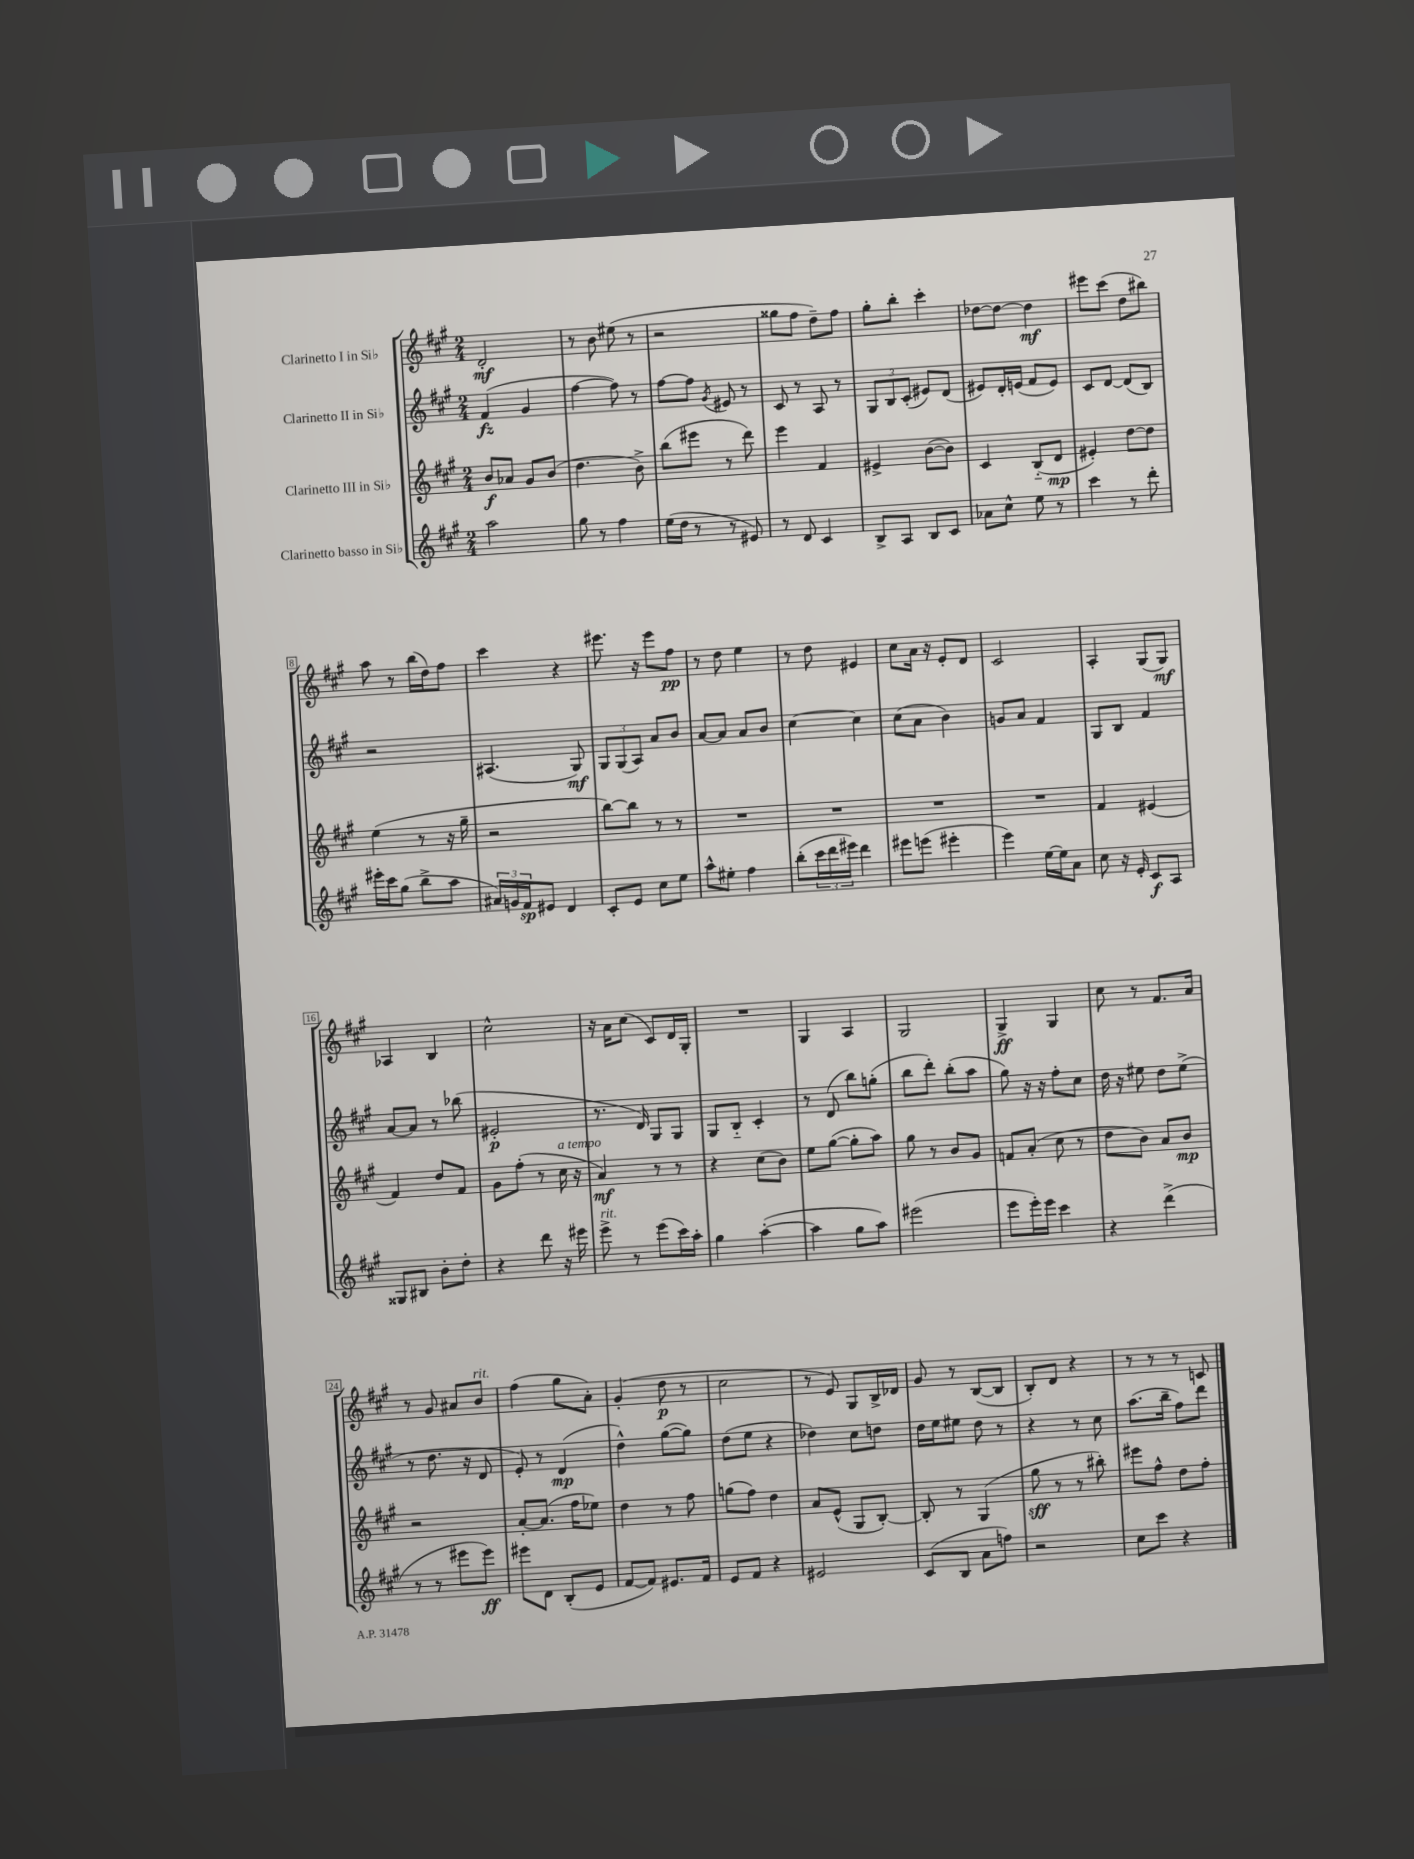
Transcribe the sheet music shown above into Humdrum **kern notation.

**kern	**dynam	**kern	**dynam	**kern	**dynam	**kern	**dynam
*part4	*part4	*part3	*part3	*part2	*part2	*part1	*part1
*staff4	*staff4	*staff3	*staff3	*staff2	*staff2	*staff1	*staff1
*I"Clarinetto basso in Si♭	*	*I"Clarinetto III in Si♭	*	*I"Clarinetto II in Si♭	*	*I"Clarinetto I in Si♭	*
*clefG2	*	*clefG2	*	*clefG2	*	*clefG2	*
*k[f#c#g#]	*	*k[f#c#g#]	*	*k[f#c#g#]	*	*k[f#c#g#]	*
*M2/4	*	*M2/4	*	*M2/4	*	*M2/4	*
=1	=1	=1	=1	=1	=1	=1	=1
2aa\	.	8b/L	f	(4f#/	fz	2d'/	mf
.	.	8a-X/J	.	.	.	.	.
.	.	8g#/L	.	4g#/	.	.	.
.	.	(8b/J	.	.	.	.	.
=2	=2	=2	=2	=2	=2	=2	=2
8gg#\	.	4.dd\	.	[4ff#\	.	8r	.
8r	.	.	.	.	.	8b\	.
4ff#\	.	.	.	8ff#\])	.	(8ee#X\	.
.	.	8b^\)	.	8r	.	8r	.
=3	=3	=3	=3	=3	=3	=3	=3
(16ee\LL	.	(8bb\L	.	[8ff#\L	.	2r	.
16dd\JJ	.	.	.	.	.	.	.
8r	.	8eee#X\J	.	8ff#\J]	.	.	.
.	.	.	.	8qg#/	.	.	.
8r	.	8r	.	8e#X/	.	.	.
8e#X/)	.	8ddd\)	.	8r	.	.	.
=4	=4	=4	=4	=4	=4	=4	=4
8r	.	4eee\	.	8c#/	.	8gg##X\L	.
8d/	.	.	.	8r	.	8ff#\J	.
4c#/	.	4f#/	.	8A/	.	8dd~\L)	.
.	.	.	.	8r	.	8ff#\J	.
=5	=5	=5	=5	=5	=5	=5	=5
8B^/L	.	4e#X^/	.	12G#/L	.	8gg#'\L	.
.	.	.	.	12B/	.	.	.
8A/J	.	.	.	.	.	8bb'\J	.
.	.	.	.	(12c#'/J	.	.	.
8B/L	.	([8b\L	.	8e#X/L)	.	4ccc#'\	.
8c#/J	.	8b\J])	.	(8d/J	.	.	.
=6	=6	=6	=6	=6	=6	=6	=6
8a-X\L	.	4c#/	.	8e#X/L)	.	[8dd-X\L	.
8cc#^^\J	.	.	.	16d'/L	.	8dd-\J_	.
.	.	.	.	(16en/JJ	.	.	.
8ee\	.	(8B/L	.	8f#/L	.	4dd-\]	mf
8r	.	8d/J	mp	8e/J)	.	.	.
=7	=7	=7	=7	=7	=7	=7	=7
4ccc#\	.	4e#X'/)	.	8c#/L	.	8eee#X\L	.
.	.	.	.	[8d/J	.	(8ccc#\J	.
8r	.	[8dd\L	.	(8d/L]	.	8dd\L	.
8ddd'\	.	8dd\J]	.	8B/J)	.	8bb#X\J)	.
!!LO:LB:g=z
=8	=8	=8	=8	=8	=8	=8	=8
16eee#X'\LL	.	(4ee\	.	2r	.	8aa\	.
16ccc#\J	.	.	.	.	.	.	.
(8gg#\J	.	.	.	.	.	8r	.
8bb^\L	.	8r	.	.	.	(16bb\LL	.
.	.	.	.	.	.	16dd\J)	.
8aa\J	.	16r	.	.	.	8ff#\J	.
.	.	16gg#~\	.	.	.	.	.
=9	=9	=9	=9	=9	=9	=9	=9
24a#X/LL)	.	2r	.	(4.A#X/	.	4ccc#\	.
24gn/	.	.	.	.	.	.	.
24f#/J	sp	.	.	.	.	.	.
8e#X/J	.	.	.	.	.	.	.
4d/	.	.	.	.	.	4r	.
.	.	.	.	8G#/)	mf	.	.
=10	=10	=10	=10	=10	=10	=10	=10
8c#'/L	.	[8bb\L)	.	12G#/L	.	8.eee#X\	.
.	.	.	.	(12G#/	.	.	.
8e/J	.	8bb\J]	.	.	.	.	.
.	.	.	.	12A/J)	.	.	.
.	.	.	.	.	.	16r	.
8cc#\L	.	8r	.	8a/L	.	8eee#\L	.
8ee\J	.	8r	.	8b/J	.	8ff#\J	pp
=11	=11	=11	=11	=11	=11	=11	=11
8aa^^\L	.	2r	.	[8a/L	.	8r	.
8ee#X'\J	.	.	.	8a/J]	.	8dd\	.
4ff#\	.	.	.	8a/L	.	4ee\	.
.	.	.	.	8b/J	.	.	.
=12	=12	=12	=12	=12	=12	=12	=12
(8bb'\L	.	2r	.	[4cc#\	.	8r	.
24ccc#\L	.	.	.	.	.	8dd\	.
24ddd\	.	.	.	.	.	.	.
24eee#X\JJ)	.	.	.	.	.	.	.
4ddd\	.	.	.	4cc#\]	.	4e#X/	.
=13	=13	=13	=13	=13	=13	=13	=13
8eee#X\L	.	2r	.	(8cc#\L	.	8cc#\L	.
(8eeen\J	.	.	.	8a\J	.	16a\Jk	.
.	.	.	.	.	.	16r	.
4eee#X'\	.	.	.	4b\)	.	8e'/L	.
.	.	.	.	.	.	8d/J	.
=14	=14	=14	=14	=14	=14	=14	=14
4eee\)	.	2r	.	8gn/L	.	2c#/	.
.	.	.	.	8a/J	.	.	.
[16ee\LL	.	.	.	4f#/	.	.	.
16ee\J]	.	.	.	.	.	.	.
8a\J	.	.	.	.	.	.	.
=15	=15	=15	=15	=15	=15	=15	=15
8cc#\	.	4f#/	.	8G#/L	.	4A'/	.
16r	.	.	.	8B/J	.	.	.
16e'/	.	.	.	.	.	.	.
8c#/L	f	(4e#X/	.	4f#/	.	(8G#/L	.
8A/J	.	.	.	.	.	8G#/J)	mf
!!LO:LB:g=z
=16	=16	=16	=16	=16	=16	=16	=16
8G##X/L	.	4f#/)	.	[8a/L	.	4A-X/	.
8B#X/J	.	.	.	8a/J]	.	.	.
8b'\L	.	8dd/L	.	8r	.	4B/	.
8dd'\J	.	8f#/J	.	(8bb-X\	.	.	.
=17	=17	=17	=17	=17	=17	=17	=17
4r	.	8g#\L	.	2e#X'/	p	2cc#^^\	.
.	.	(8ff#'\J	.	.	.	.	.
8ddd\	.	8r	.	.	.	.	.
!	!	!LO:TX:a:i:t=a tempo	!	!	!	!	!
16r	.	16cc#\	.	.	.	.	.
16eee#X\	.	16r	.	.	.	.	.
=18	=18	=18	=18	=18	=18	=18	=18
!LO:TX:a:i:t=rit.	!	!	!	!	!	!	!
8eee^\	.	4a/)	mf	8.r	.	16r	.
.	.	.	.	.	.	16a\KL	.
8r	.	.	.	.	.	(8cc#\J	.
.	.	.	.	16d/)	.	.	.
(8eee\L	.	8r	.	8G#/L	.	8c#/L)	.
16ccc#\L)	.	8r	.	8G#/J	.	16d/L	.
16aa'\JJ	.	.	.	.	.	16G#'/JJ	.
=19	=19	=19	=19	=19	=19	=19	=19
4gg#\	.	4r	.	8G#/L	.	2r	.
.	.	.	.	8B/J	.	.	.
([4aa'\	.	(8cc#\L	.	4c#'/	.	.	.
.	.	8b\J)	.	.	.	.	.
=20	=20	=20	=20	=20	=20	=20	=20
4aa\]	.	8ee\L	.	8r	.	4G#/	.
.	.	([8gg#\J	.	(8d/	.	.	.
8gg#\L	.	8gg#'\L]	.	8bb\L)	.	4A/	.
8aa\J)	.	8aa\J)	.	(8ggn'\J	.	.	.
=21	=21	=21	=21	=21	=21	=21	=21
(2eee#X\	.	8gg#\	.	8bb\L	.	2G#/	.
.	.	8r	.	8ddd'\J)	.	.	.
.	.	8b/L	.	(8bb'\L	.	.	.
.	.	8g#/J	.	8aa\J	.	.	.
=22	=22	=22	=22	=22	=22	=22	=22
8eee\L	.	8fn/L	.	8gg#\)	.	4G#^/	ff
16eee'\L)	.	(8a'/J	.	16r	.	.	.
16eee\JJ	.	.	.	16r	.	.	.
4ccc#\	.	8cc#\	.	8ff#'\L	.	4G#/	.
.	.	8r	.	8cc#\J	.	.	.
=23	=23	=23	=23	=23	=23	=23	=23
4r	.	8dd\L	.	16dd\	.	8cc#\	.
.	.	.	.	16r	.	.	.
.	.	8b\J)	.	8ee#X\	.	8r	.
(4ddd^\	.	8a/L	.	8dd\L	.	8.f#/L	.
.	.	8b/J	mp	(8ee#^\J	.	.	.
.	.	.	.	.	.	16a/Jk	.
!!LO:LB:g=z
=24	=24	=24	=24	=24	=24	=24	=24
8r	.	2r	.	8r	.	8r	.
8r	.	.	.	8.dd\	.	8g#/	.
8eee#X\L	.	.	.	.	.	8a#X/L	.
.	.	.	.	16r	.	.	.
!	!	!	!	!	!	!LO:TX:a:i:t=rit.	!
8eee#\J)	ff	.	.	8d/	.	8b/J	.
=25	=25	=25	=25	=25	=25	=25	=25
8eee#X\L	.	[8a'/L	.	8e'/)	.	(4ff#\	.
8d\J	.	(8.a/J]	.	8r	.	.	.
(8B'/L	.	.	.	(4d/	mp	8gg#\L	.
.	.	16ff#\KL	.	.	.	.	.
8e/J	.	8ee-X\J)	.	.	.	8a'\J)	.
=26	=26	=26	=26	=26	=26	=26	=26
[8f#/L	.	4dd\	.	4dd^^\)	.	(4g#'/	.
8f#/J])	.	.	.	.	.	.	.
8.e#X/L	.	8r	.	([8gg#\L	.	8dd\	p
.	.	8ff#\	.	8gg#\J])	.	8r	.
16f#/Jk	.	.	.	.	.	.	.
=27	=27	=27	=27	=27	=27	=27	=27
8e/L	.	(8ggn\L	.	(8dd\L	.	2cc#\	.
8f#/J	.	8ff#\J)	.	8ee\J	.	.	.
4r	.	4dd\	.	4r	.	.	.
=28	=28	=28	=28	=28	=28	=28	=28
2e#X/	.	8a/L	.	4dd-X\)	.	8r	.
.	.	(8e^^/J	.	.	.	8e/)	.
.	.	8G#/L	.	8cc#\L	.	8G#/L	.
.	.	[8B'/J)	.	8ddn\J	.	16B^/L	.
.	.	.	.	.	.	16d-X/JJ	.
=29	=29	=29	=29	=29	=29	=29	=29
(8c#/L	.	8B'/]	.	16dd\LL	.	8g#/	.
.	.	.	.	16ee\J	.	.	.
8B/J	.	8r	.	8ee#X\J	.	8r	.
8a\L	.	(4G#/	.	8dd\	.	([8B/L	.
8ffn\J)	.	.	.	8r	.	8B/J]	.
=30	=30	=30	=30	=30	=30	=30	=30
2r	.	8gg#\	sff	4r	.	8B'/L)	.
.	.	8r	.	.	.	8d/J	.
.	.	8r	.	8r	.	4r	.
.	.	8bb#X'\)	.	8cc#\	.	.	.
=31	=31	=31	=31	=31	=31	=31	=31
8cc#\L	.	8eee#X\L	.	(8.aa\L	.	8r	.
8ccc#\J	.	8ff#^^\J	.	.	.	8r	.
.	.	.	.	16bb~\Jk	.	.	.
4r	.	8dd\L	.	8ff#\L)	.	8r	.
.	.	8ff#'\J	.	8ddd\J	.	8cn/	.
==	==	==	==	==	==	==	==
*-	*-	*-	*-	*-	*-	*-	*-
